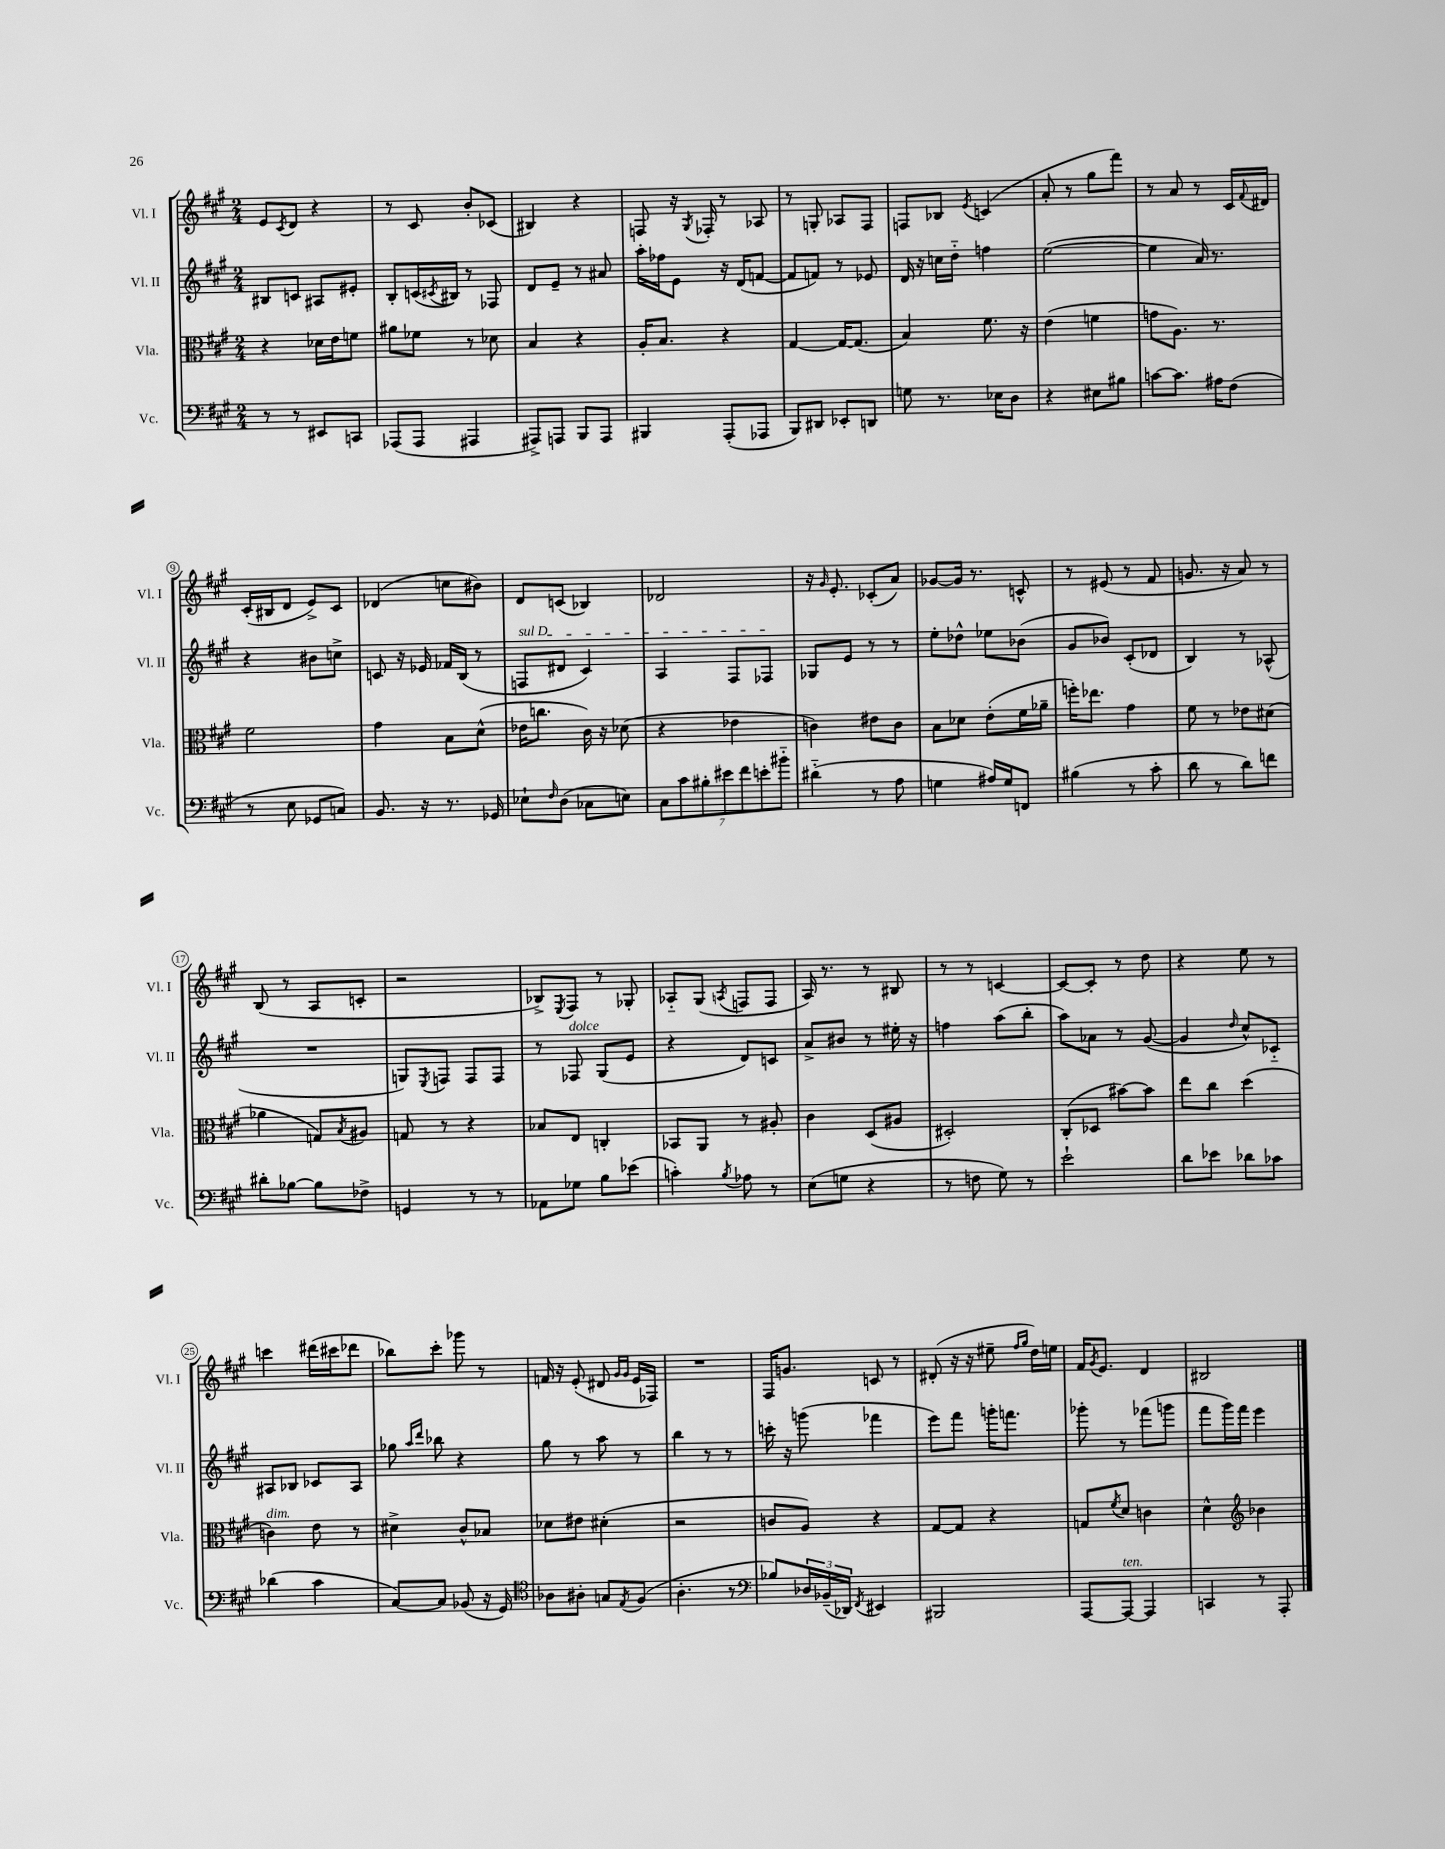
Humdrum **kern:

**kern	**kern	**kern	**kern
*part4	*part3	*part2	*part1
*staff4	*staff3	*staff2	*staff1
*I"Vc.	*I"Vla.	*I"Vl. II	*I"Vl. I
*I'Vc.	*I'Vla.	*I'Vl. II	*I'Vl. I
*clefF4	*clefC3	*clefG2	*clefG2
*k[f#c#g#]	*k[f#c#g#]	*k[f#c#g#]	*k[f#c#g#]
*M2/4	*M2/4	*M2/4	*M2/4
=1	=1	=1	=1
8r	4r	8B#X/L	8e/L
.	.	.	8qc#/
8r	.	8cn/J	8d/J
8EE#X/L	16d-X\LL	8A#X/L	4r
.	16e\J	.	.
8CCn/J	8fn\J	8e#X'/J	.
=2	=2	=2	=2
(8AAA-X/L	8a#X\L	8B'/L	8r
8AAA-/J	8f-X\J	(16cn/L	8c#/
.	.	8qc#X/	.
.	.	16B#X/JJ)	.
4AAA#X/	8r	8r	8b'/L
.	8d-X\	8F-X/	(8c-X/J
=3	=3	=3	=3
8AAA#X^/L)	4B/	8d/L	4B#X/)
8AAAn/J	.	8e~/J	.
8BBB/L	4r	8r	4r
8AAA/J	.	8a#X/	.
=4	=4	=4	=4
4BBB#X/	16A'/KL	16aa'\LL	8Fn/
.	8.B/J	16ff-X\J	.
.	.	8e\J	16r
.	.	.	8qG#/
.	.	.	16F-X'/
(8AAA'/L	4r	16r	8r
.	.	(16d/KL	.
8AAA-X/J	.	[8fn/J	8A-X/
=5	=5	=5	=5
8BBB/L)	[4G#/	8f/L]	8r
8DD#X/J	.	8fn/J)	8Gn'/
8EE-X'/L	16G#/KL_	8r	8A-X/L
.	(8.G#/J]	.	.
8DDn/J	.	8e-X/	8F#/J
=6	=6	=6	=6
8Gn\	4B/)	16d/	8Fn/L
.	.	16r	.
8.r	.	16ccn\LL	8B-X/J
.	.	16dd\JJ	.
.	.	.	8qe/
.	8.f#\	4ffn\	(4cn/
16E-X\KL	.	.	.
8D\J	.	.	.
.	16r	.	.
=7	=7	=7	=7
4r	(4e\	([2ee\	8a'/
.	.	.	8r
8E#X\L	4fn\	.	8gg#\L
8B#X\J	.	.	8fff#\J)
=8	=8	=8	=8
[8cn\L	8gn\L	4ee\]	8r
8.c\J]	8.A\J)	.	8a/
.	.	16a/)	8r
16A#X\KL	8.r	8.r	.
(8F#\J	.	.	16c#/LL
.	.	.	8qqf#/
.	.	.	16d#X/JJ
!!LO:LB:g=z
=9	=9	=9	=9
8r	2f#\	4r	(16c#'/LL
.	.	.	16B#X/J
8E\	.	.	8d/J
8GG-X/L	.	8b#X\L	8e^/L)
8Cn/J)	.	8ccn^\J	8c#/J
=10	=10	=10	=10
8.BB/	4g#\	8cn/	(4d-X/
.	.	16r	.
16r	.	16e-X/	.
8.r	8B\L	16f-X/LL	8ccn\L
.	.	(16B/JJ	.
.	(8d^^\J	8r	8b#X\J)
16GG-X/	.	.	.
=11	=11	=11	=11
!	!	!LO:TX:a:i:t=sul D	!
8E-X`\L	16e-X\KL	8Fn/L	8d/L
.	8.ccn\J	.	.
16qqF#/	.	.	.
(8D\J	.	8d#X/J	(8cn/J
8C-X\L	16c#\)	4c#/)	4B-X/)
.	16r	.	.
8En\J)	(8d-X\	.	.
=12	=12	=12	=12
14C#\L	4r	4A/	2d-X/
14c#\	.	.	.
14B#X'\	.	.	.
14e#X\	.	.	.
.	4e-X\	8F#/L	.
14f#\	.	.	.
14en'\	.	.	.
.	.	8F-X/J	.
14b#X\J	.	.	.
=13	=13	=13	=13
(4d#X\	4cn\)	8G-X/L	16r
.	.	.	16qqg#/
.	.	.	8.e'/
.	.	8e/J	.
8r	8e#X\L	8r	(8c-X'/L
8A\	8c\J	8r	8a/J)
=14	=14	=14	=14
4Gn\	8B\L	8ee'\L	[8g-X/L
.	8d-X\J	8dd-X^^\J	16g-/Jk]
.	.	.	8.r
16A#X/LL)	(8e'\L	8ee-X\L	.
16G/J	.	.	.
8FFn/J	16f#\L	(8b-X\J	8cn^^/
.	16a-X~\JJ	.	.
=15	=15	=15	=15
(4B#X\	16ffn'\KL)	8g#/L	8r
.	8.ee-X\J	.	.
.	.	8b-X/J)	(8e#X/
8r	4g#\	(8c#'/L	8r
8c#'\	.	8d-X/J	8f#/
=16	=16	=16	=16
8d\	8f#\	4B/)	8.gn/
8r	8r	.	.
.	.	.	16r
8d\L)	8e-X\L	8r	8a/)
8fn\J	(8d#X\J	(8A-X^^/	8r
!!LO:LB:g=z
=17	=17	=17	=17
8d#X'\L	4a-X\	2r	(8B/
[8B-X\J	.	.	8r
8B-\L]	8Gn/L)	.	8A/L
.	8qB/	.	.
8F-X^\J	8A#X/J	.	8cn'/J
=18	=18	=18	=18
4GGn/	8Gn/	8Gn/L)	2r
.	.	8qE/	.
.	8r	8Fn/J	.
8r	4r	8F/L	.
8r	.	8F/J	.
=19	=19	=19	=19
8AA-X\L	8B-X/L	8r	8B-X^/L)
.	.	.	8qE/
!	!	!LO:TX:a:i:t=dolce	!
8G-X\J	8E/J	8F-X/	8F#/J
8B\L	4Cn'/	(8G#/L	8r
(8e-X\J	.	8e/J	8G-X'/
=20	=20	=20	=20
4cn'\)	8BB-X/L	4r	8A-X/L
.	8AA/J	.	(8G#/J
8qB/	.	.	8qAn/
8A-X\	8r	8d/L)	8Fn/L
8r	8A#X'/	8cn/J	8F/J
=21	=21	=21	=21
(8E\L	4c#\	8a^/L	16A/)
.	.	.	8.r
8Gn\J	.	8b#X/J	.
4r	(8D/L	8r	8r
.	8A#X/J	16ee#X'\	8B#X/
.	.	16r	.
=22	=22	=22	=22
8r	2D#X'/)	4ffn\	8r
8Fn\	.	.	8r
8G#\)	.	(8aa\L	[4cn/
8r	.	8bb'\J	.
=23	=23	=23	=23
2e`\	(8C#'/L	8aa\L)	8c/L_
.	8D-X/J	8a-X\J	8c'/J]
.	[8b#X\L)	8r	8r
.	8b#\J]	([8g#/	8dd\
=24	=24	=24	=24
8d\L	8ee\L	4g#/]	4r
8e-X\J	8cc#\J	.	.
.	.	16qqdd/	.
8d-X\L	(4dd\	8cc#^^/L)	8ee\
8c-X\J	.	8c-X/J	8r
!!LO:LB:g=z
=25	=25	=25	=25
!	!LO:TX:a:i:t=dim.	!	!
(4d-X\	4cn\)	8A#X/L	4cccn\
.	.	8B-X/J	.
4c#\	8e\	8c-X/L	(16ddd#X\LL
.	.	.	16ccc#X\J
.	8r	8A#/J	8ddd-X\J
=26	=26	=26	=26
[8C#/L)	4d#X^\	8gg-X\	8bb-X\L)
.	.	16qqaa/LL	.
.	.	16qqddd/JJ	.
8C#/J]	.	8bb-X\	8ccc#'\J
(8BB-X/	8c#^^/L	4r	8ggg-X\
16r	8B-X/J	.	8r
16GG#/)	.	.	.
=27	=27	=27	=27
*clefC4	*	*	*
8A-X\L	8d-X\L	8gg#\	16fn/
.	.	.	16r
8A#X'\J	8e#X\J	8r	(8e'/
8Gn/L	(4d#X'\	8aa\	8d#X/
.	.	.	16qqg#/LL
8qE/	.	.	16qqg#/JJ
(8F#/J	.	8r	16e/LL
.	.	.	16F-X/JJ)
=28	=28	=28	=28
4.A'\	2r	4bb\	2r
.	.	8r	.
8r	.	8r	.
=29	=29	=29	=29
*clefF4	*	*	*
8B-X/L)	8cn/L	16cccn'\	16F#/KL
.	.	16r	8.gn/J
24D-X/L	8A/J)	(8gggn\	.
(24BB-X~/	.	.	.
24DD-X/JJ)	.	.	.
8qFF#/	.	.	.
4EE#X/	4r	4fff-X\	8cn/
.	.	.	8r
=30	=30	=30	=30
2BBB#X/	[8G#/L	8eee\L)	(8d#X'/
.	8G#/J]	8fff#\J	16r
.	.	.	16r
.	4r	16gggn'\KL	8ee#X~\
.	.	8.fffn\J	.
.	.	.	16qqff#/LL
.	.	.	16qqgg#/JJ
.	.	.	16dd\LL)
.	.	.	16een\JJ
=31	=31	=31	=31
[8AAA/L	8Gn/L	8ggg-X'\	16f#/KL
.	.	.	8qg#/
.	.	.	8.e/J
.	8qf#/	.	.
!LO:TX:a:i:t=ten.	!	!	!
8AAA/J_	8d/J	8r	.
4AAA/]	4cn\	(8fff-X\L	4d/
.	.	8gggn\J	.
=32	=32	=32	=32
4CCn/	4d^^\	8fff#\L	2B#X/
.	.	16ggg#\L)	.
.	.	16fff#\JJ	.
*	*clefG2	*	*
8r	4b-X\	4eee\	.
8AAA'/	.	.	.
==	==	==	==
*-	*-	*-	*-
